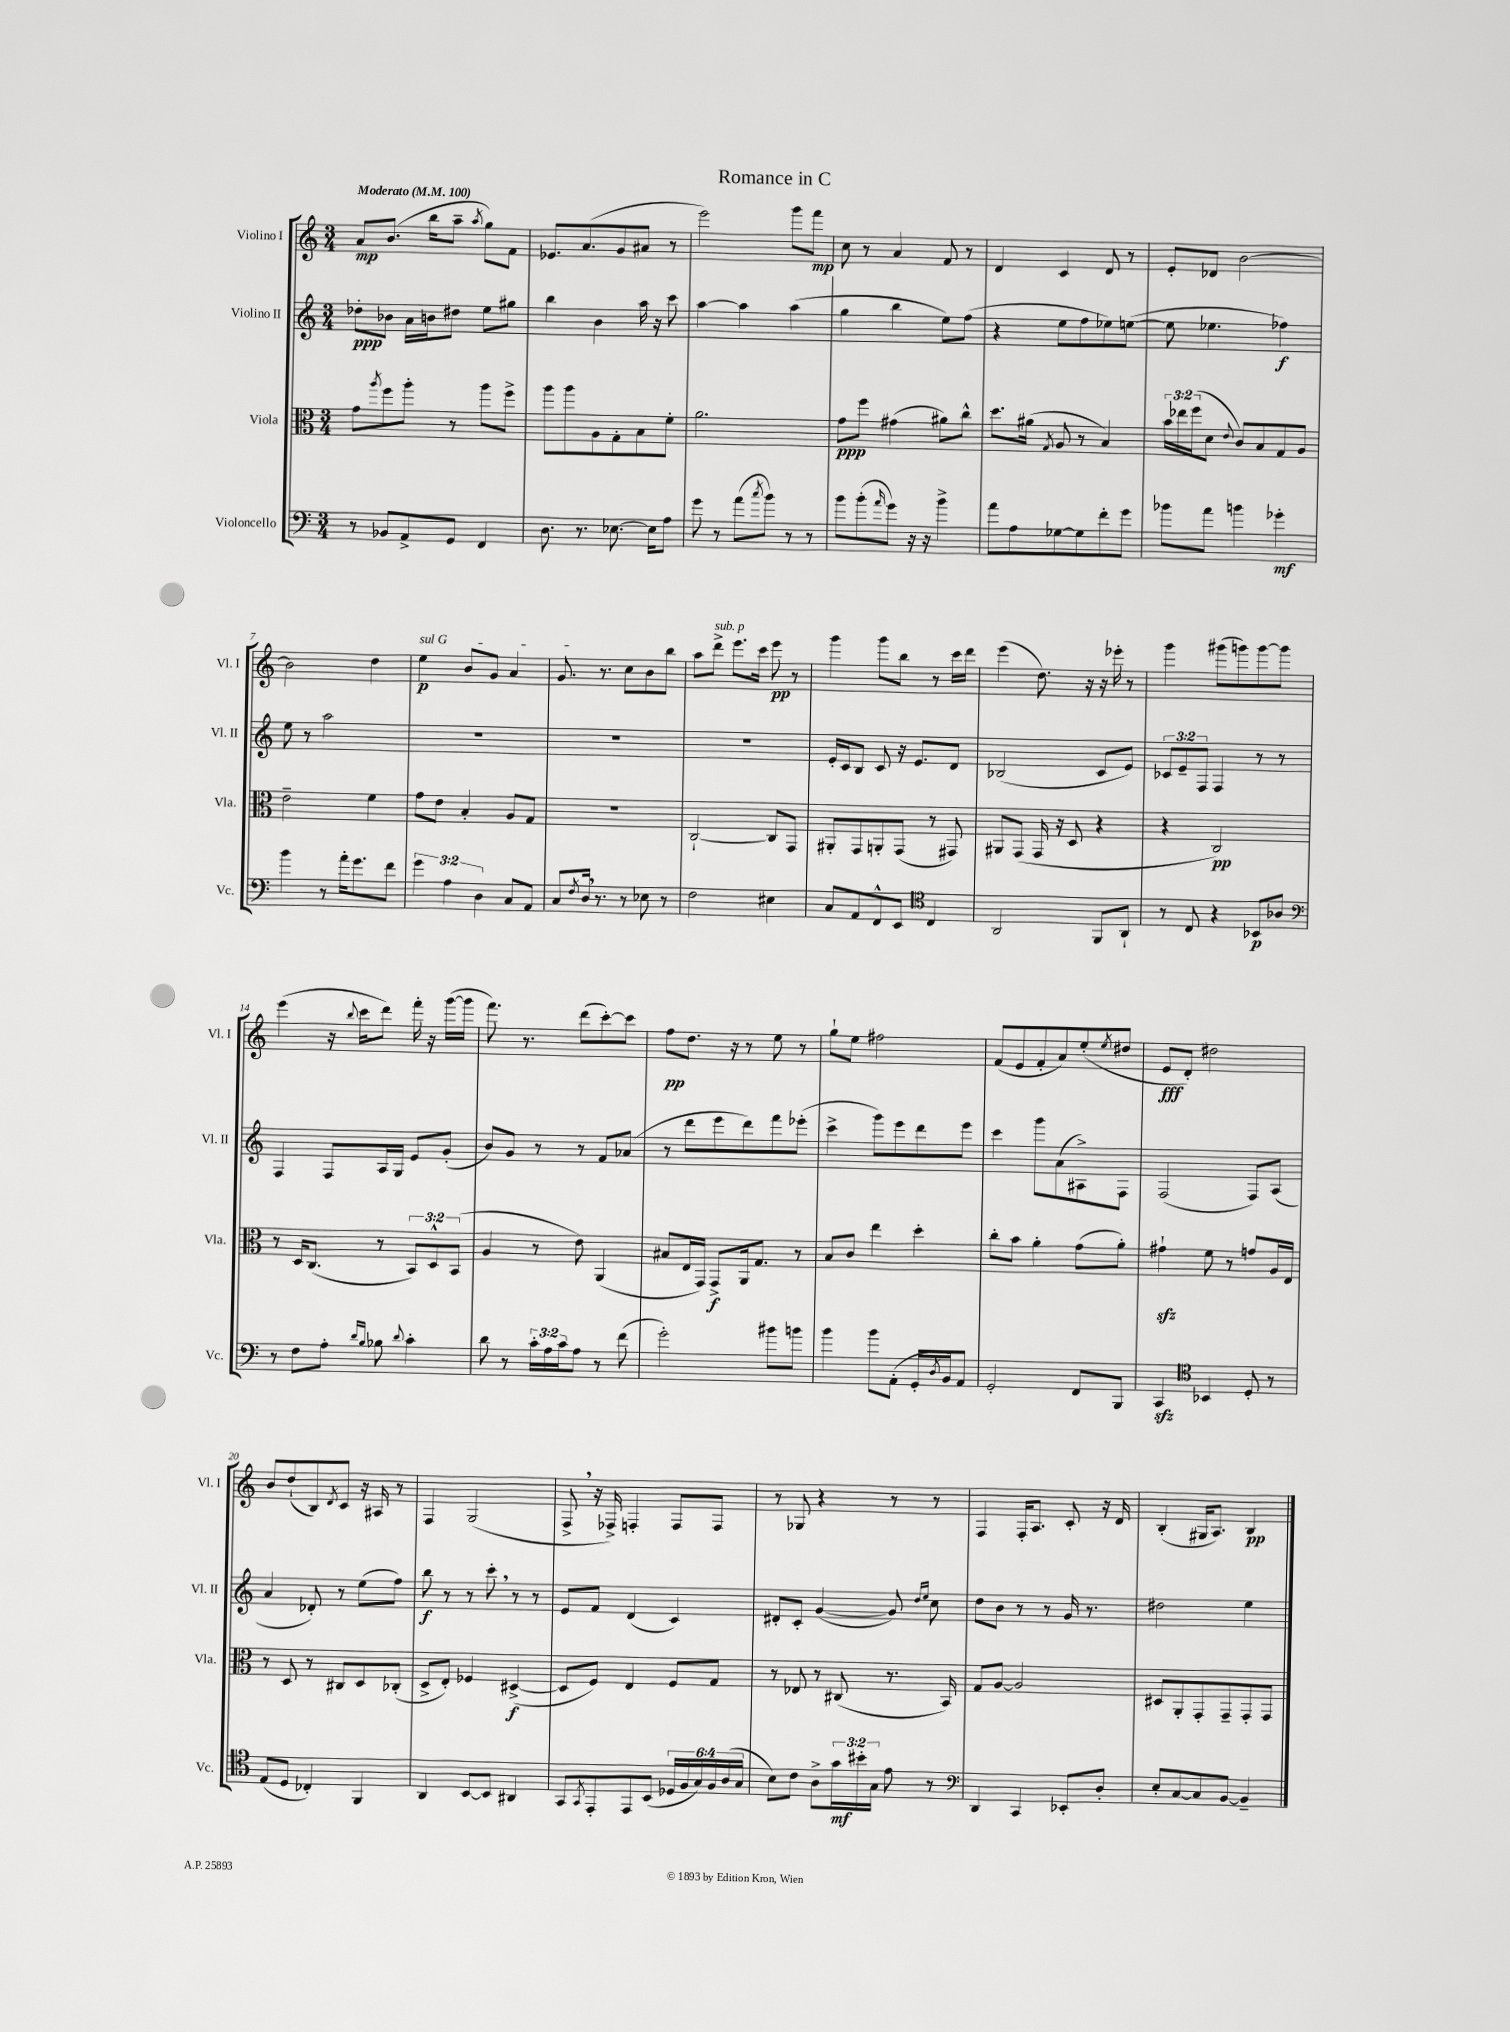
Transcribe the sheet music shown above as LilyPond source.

\header { title = "Romance in C" }
<<
\new StaffGroup <<
\new Staff = "s0" \with { instrumentName = "Violino I" shortInstrumentName = "Vl. I" } {
    \clef treble \key c \major \numericTimeSignature \time 3/4 \tempo "Moderato" 4 = 100
    a'8\mp b'8.( b''16 a''8-- \acciaccatura { a''8 } g''8) f'8 |
    ees'8. a'8.( g'8 ais'8 r8 |
    e'''2) g'''8 f'''8\mp |
    c''8 r8 a'4 f'8 r8 |
    d'4 c'4 d'8 r8 |
    e'8-. des'8 b'2~ |
    b'2 d''4 |
    \once \override TextSpanner.bound-details.left.text = \markup { \italic "sul G" } e''4\p\startTextSpan b'8 g'8 a'4 |
    g'8.\stopTextSpan r8. c''8 b'8 b''8 |
    a''8 d'''8->^\markup { \italic "sub. p" } e'''8. c'''16 e'''8\pp r8 |
    g'''4 g'''8 b''8 r8 c'''16 d'''16 |
    e'''4( d''8.) r16 r16 ees'''16-. r8 |
    g'''4 gis'''8( g'''8) g'''8~ g'''8 |
    e'''4( r16 \appoggiatura { b''8 } c'''16 d'''8) f'''16-. r16 g'''16~( g'''16 |
    f'''8.) r8. d'''8( c'''8~-.) c'''8 |
    f''8\pp d''8. r16 r8 e''8 r8 |
    g''8-! e''8 fis''2 |
    f'8( e'8 f'8-. a'8) e''8-.( \acciaccatura { e''8 } dis''8 |
    e'8\fff d'8-.) dis''2 |
    b'8 d''8-!( b8) \acciaccatura { d'8 } c'8 r16 ais16 r8 |
    f4 g2( |
    f8-> \breathe r16 fes16->) f4-. f8 f8 |
    r8 ges8 r4 r8 r8 |
    f4 f16-. a8. c'8-. r16 d'16 |
    b4-.( gis16 a8.) b4\pp \bar "|." |
}
\new Staff = "s1" \with { instrumentName = "Violino II" shortInstrumentName = "Vl. II" } {
    \clef treble \key c \major \numericTimeSignature \time 3/4 \override Staff.TupletNumber.text = #tuplet-number::calc-fraction-text
    des''8-.\ppp bes'8 a'16 b'16 dis''8 e''8 gis''8 |
    b''4 b'4 a''16 r16 c'''8 |
    a''4~ a''4 a''4( |
    g''4 b''4 e''8) f''8( |
    r4 e''8 f''8 ees''8) e''8~( |
    e''8 ees''4. fes''4\f) |
    e''8 r8 a''2 |
    R2. |
    R2. |
    R2. |
    e'16-. c'16 b8 c'8 r16 e'8. d'8 |
    bes2( c'8 e'8) |
    \tuplet 3/2 { ces'8 e'8-- f8 } f4 r8 r8 |
    f4 f8 a16 g16 e'8 g'8-.( |
    b'8) g'8 r8 r8 f'8 aes'8( |
    r8 d'''8 e'''8 d'''8) f'''8 ees'''8-.( |
    c'''4-> g'''8) e'''8 d'''8 e'''8 |
    c'''4 g'''8 a'8( ais8->) f8 |
    f2( f8) a8( |
    a'4 des'8-.) r8 e''8( f''8) |
    b''8\f r8 r8 c'''8-. \breathe r8 r8 |
    e'8 f'8 d'4( c'4) |
    dis'8-. c'8-. g'4~( g'8) \grace { d''16 e''16 } c''8 |
    d''8 b'8 r8 r8 g'16 r8. |
    dis''2 e''4 \bar "|." |
}
\new Staff = "s2" \with { instrumentName = "Viola" shortInstrumentName = "Vla." } {
    \clef alto \key c \major \numericTimeSignature \time 3/4 \override Staff.TupletNumber.text = #tuplet-number::calc-fraction-text
    g'8 \acciaccatura { a''8 } f''8 a''8-. r8 a''8 f''8-> |
    a''8 a''8 a8 g8-. b8 f'8-. |
    a'2. |
    g'8\ppp f''8 gis'4( ais'8) c''8-^ |
    d''8. ais'16( \acciaccatura { g8 } a8 r8 b4) |
    \tuplet 3/2 { b'16 ees''16 f''16( } d'8 \appoggiatura { e'8 } c'8) b8 g8 a8 |
    e'2-- f'4 |
    g'8 e'8 b4-. a8 g8 |
    R2. |
    c2~-! c8 g,8 |
    ais,8-. g,8 a,8-. g,8( r8 gis,8) |
    ais,8 g,8( g,16 r16 d8 r4 |
    r4 c2\pp) |
    r8 d16 c8.( r8 \tuplet 3/2 { b,8) d8-^ b,8( } |
    a4 r8 e'8) a,4( |
    bis8 e16 g,16) g,8->\f a,16 g8. r8 |
    b8 c'8 e''4 d''4-. |
    c''8-. b'8 a'4-. g'8( a'8-.) |
    gis'4-!\sfz f'8 r8 g'8 a16 e16 |
    r8 d8 r8 cis8 d8 ces8-.( |
    d8-> e8-.) fes4 dis4~->\f( |
    dis8 f8) e4 f8 g8 |
    r8 ees8 r8 cis8( r8. b,16) |
    g8 a8~ a2 |
    dis8 a,8-. g,8-. g,8-- g,8-. g,8 \bar "|." |
}
\new Staff = "s3" \with { instrumentName = "Violoncello" shortInstrumentName = "Vc." } {
    \clef bass \key c \major \numericTimeSignature \time 3/4 \override Staff.TupletNumber.text = #tuplet-number::calc-fraction-text
    r8 bes,8 a,8-> g,8 f,4 |
    d8. r8. ees8.~ ees16 a8 |
    g'8 r8 a'8( \acciaccatura { c''8 } b'8) r8 r8 |
    b'8 b'8-.( \grace { a'16 } g'8) r16 r16 b'4-> |
    a'8 a8 ges8~ ges8 f'8-. g'8 |
    bes'8 a'8 b'4 ges'4-.\mf |
    b'4 r8 a'16-. g'8. f'8 |
    \tuplet 3/2 { g'4 a4 d4 } c8 a,8 |
    c8 \acciaccatura { f8 } d16 \breathe r8. r8 ees8 r8 |
    f2 eis4 |
    c8 a,8 f,8-^ e,8 \clef tenor c4 |
    a,2 f,8 a,8-! |
    r8 c8 r4 bes,8\p aes8 |
    \clef bass r8 f8 a8-. \grace { d'16 b16 } bes8 \appoggiatura { d'8 } c'4-. |
    d'8 r8 \tuplet 3/2 { c'16-. a16 c'16 } a8 r8 f'8( |
    g'2-.) bis'8 b'8 |
    b'4 b'8 a,8-.( g,16-. \acciaccatura { d8 } b,16) a,8 |
    g,2-. f,8 b,,8 |
    c,4\sfz \clef tenor bes,4 d8-. r8 |
    e8( d8 ces4-.) f,4 |
    a,4 b,8~ b,8 ais,4 |
    g,8 \acciaccatura { g,8 } e,8-. e,8 b,8( \tuplet 6/4 { des16 f16 g16) f16 a16( g16 } |
    b8) c'8 a8-> \tuplet 3/2 { g'16\mf bis'16-. g16 } e'8 r8 |
    \clef bass d,4 c,4 ees,8-. d8-. |
    e8-. c8~ c8 b,8~ b,4-- \bar "|." |
}
>>
>>
